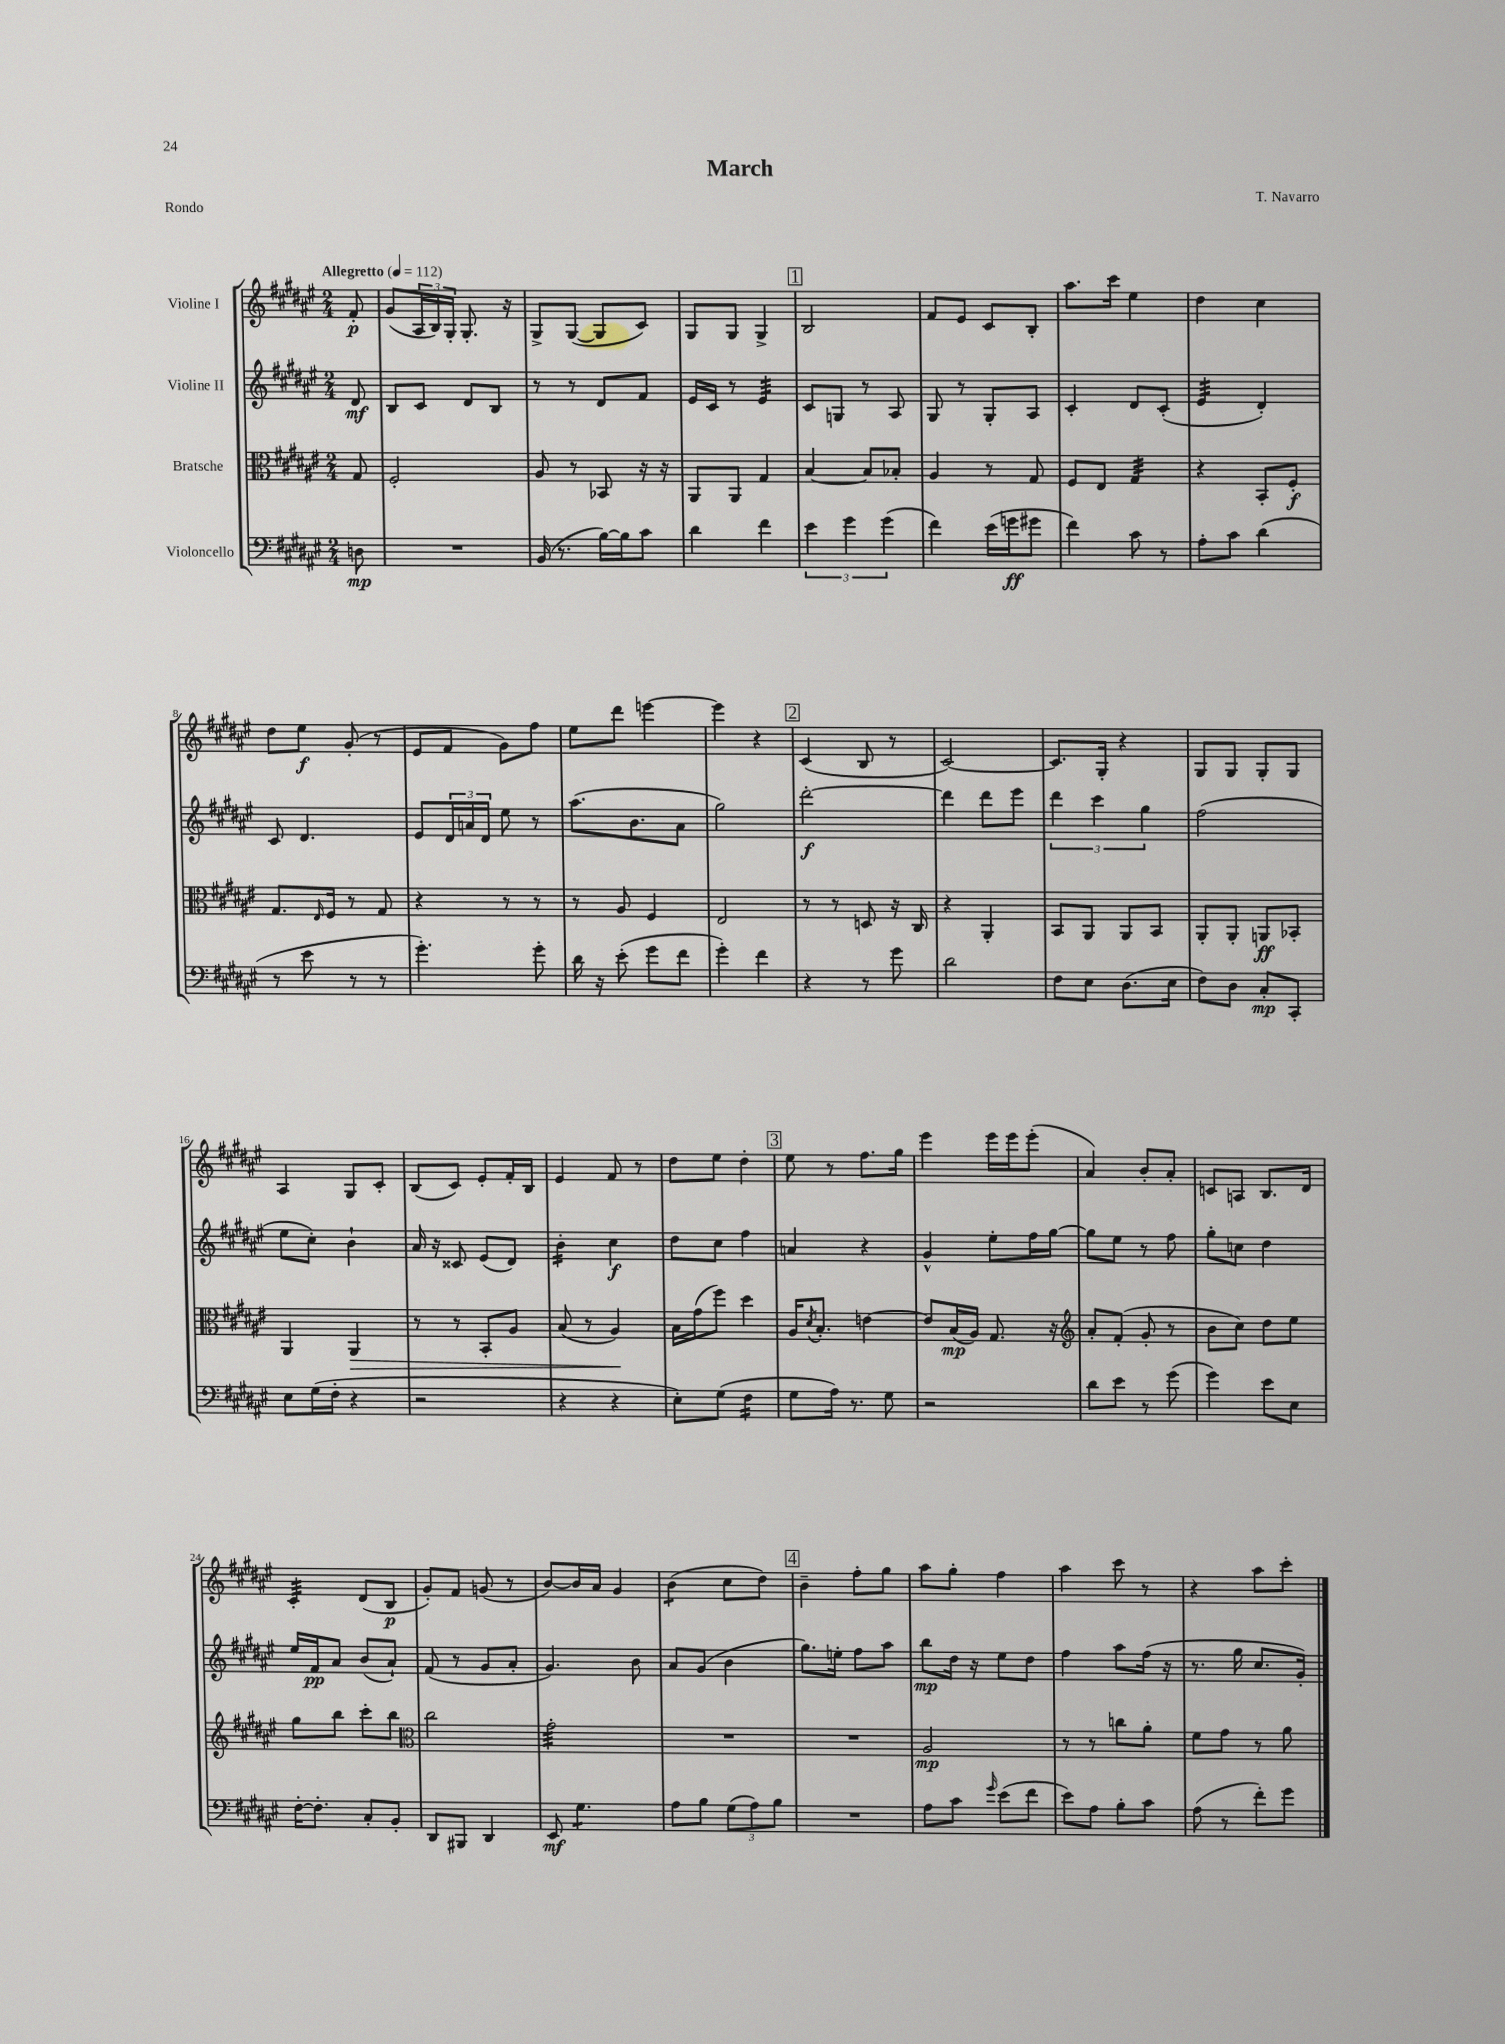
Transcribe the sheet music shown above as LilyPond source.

\header { title = "March" composer = "T. Navarro" piece = "Rondo" }
<<
\new StaffGroup <<
\new Staff = "s0" \with { instrumentName = "Violine I" } {
    \clef treble \key fis \major \numericTimeSignature \time 2/4 \partial 8 \tempo "Allegretto" 4 = 112
    fis'8-.\p |
    gis'8( \tuplet 3/2 { ais16 b16) gis16-. } gis8.-. r16 |
    gis8-> gis8~( gis8 cis'8) |
    gis8 gis8 gis4-> |
    \mark \markup { \box "1" } b2 |
    fis'8 eis'8 cis'8 b8-. |
    ais''8. cis'''16 eis''4 |
    dis''4 cis''4 |
    dis''8 eis''8\f gis'8-.( r8 |
    eis'8 fis'8 gis'8) fis''8 |
    eis''8 dis'''8 e'''4~ |
    e'''4 r4 |
    \mark \markup { \box "2" } cis'4( b8 r8 |
    cis'2~) |
    cis'8. gis16-. r4 |
    gis8 gis8 gis8-. gis8 |
    ais4 gis8 cis'8-. |
    b8( cis'8) eis'8-. fis'16-. b16 |
    eis'4 fis'8 r8 |
    dis''8 eis''8 dis''4-. |
    \mark \markup { \box "3" } eis''8 r8 fis''8. gis''16 |
    eis'''4 eis'''16 eis'''16 eis'''8-.( |
    ais'4) b'8-. ais'8-. |
    c'8 a8 b8. dis'16 |
    cis'4:32-. dis'8( b8\p |
    gis'8-.) fis'8 g'8( r8 |
    b'8~) b'16 ais'16 gis'4 |
    b'4:8( cis''8 dis''8) |
    \mark \markup { \box "4" } b'4-- fis''8-. gis''8 |
    ais''8 gis''8-. fis''4 |
    ais''4 cis'''8 r8 |
    r4 ais''8 cis'''8-. \bar "|." |
}
\new Staff = "s1" \with { instrumentName = "Violine II" } {
    \clef treble \key fis \major \numericTimeSignature \time 2/4 \partial 8
    dis'8\mf |
    b8 cis'8 dis'8 b8 |
    r8 r8 dis'8 fis'8 |
    eis'16 cis'16 r8 eis'4:32 |
    \mark \markup { \box "1" } cis'8 g8 r8 ais8 |
    gis8 r8 gis8-. ais8 |
    cis'4-. dis'8 cis'8-.( |
    eis'4:32 dis'4-.) |
    cis'8 dis'4. |
    eis'8 \tuplet 3/2 { dis'16 a'16 dis'16 } eis''8 r8 |
    ais''8.( b'8. ais'8 |
    gis''2) |
    \mark \markup { \box "2" } dis'''2~-.\f |
    dis'''4 dis'''8 eis'''8 |
    \tuplet 3/2 { dis'''4 cis'''4 gis''4 } |
    fis''2( |
    eis''8 cis''8-.) b'4-! |
    ais'16 r16 cisis'8 eis'8( dis'8) |
    b'4:16-. cis''4\f |
    dis''8 cis''8 fis''4 |
    \mark \markup { \box "3" } a'4 r4 |
    gis'4-^ eis''8-. fis''16 gis''16~ |
    gis''8 eis''8 r8 fis''8 |
    gis''8-. c''8 dis''4 |
    eis''16 fis'16\pp ais'8 b'8( ais'8-!) |
    fis'8( r8 gis'8 ais'8-. |
    gis'4.) b'8 |
    ais'8 gis'8( b'4 |
    \mark \markup { \box "4" } gis''8.) e''16-. fis''8 ais''8 |
    b''8\mp dis''16 r16 eis''8 dis''8 |
    fis''4 ais''8 fis''16( r16 |
    r8. gis''16 cis''8. gis'16-.) \bar "|." |
}
\new Staff = "s2" \with { instrumentName = "Bratsche" } {
    \clef alto \key fis \major \numericTimeSignature \time 2/4 \partial 8
    gis8 |
    fis2-. |
    ais8 r8 bes,8 r16 r16 |
    ais,8 ais,8 gis4 |
    \mark \markup { \box "1" } b4~ b8 bes8-. |
    ais4 r8 gis8 |
    fis8 eis8 gis4:32 |
    r4 b,8-. fis8-.\f |
    gis8. \grace { eis16 } fis16 r8 gis8 |
    r4 r8 r8 |
    r8 ais8 fis4 |
    eis2 |
    \mark \markup { \box "2" } r8 r8 d8 r16 cis16 |
    r4 ais,4-. |
    b,8 ais,8 ais,8 b,8 |
    ais,8-. ais,8-. a,8\ff bes,8-. |
    ais,4 ais,4\> |
    r8 r8 b,8-. ais8 |
    b8( r8 ais4\!) |
    b16 gis'16( fis''8) dis''4 |
    \mark \markup { \box "3" } ais16 \acciaccatura { dis'8 } b8.-. e'4~ |
    e'8 b16\mp( ais16) gis8. r16 |
    \clef treble ais'8-. fis'8-.( gis'8-. r8 |
    b'8 cis''8) dis''8 eis''8 |
    gis''8 b''8 cis'''8-. b''8 |
    \clef alto cis''2 |
    gis'2:32-. |
    R2 |
    \mark \markup { \box "4" } R2 |
    ais2\mp |
    r8 r8 c''8 ais'8-. |
    fis'8 gis'8 r8 ais'8 \bar "|." |
}
\new Staff = "s3" \with { instrumentName = "Violoncello" } {
    \clef bass \key fis \major \numericTimeSignature \time 2/4 \partial 8
    d8\mp |
    R2 |
    b,16( r8. b16~) b16 cis'8 |
    dis'4 fis'4 |
    \mark \markup { \box "1" } \tuplet 3/2 { eis'4 gis'4 gis'4( } |
    fis'4) eis'16( g'16\ff gis'8 |
    fis'4) cis'8 r8 |
    ais8-. cis'8 dis'4( |
    r8 eis'8 r8 r8 |
    gis'4.-.) gis'8-. |
    dis'16 r16 eis'8-.( gis'8 fis'8 |
    gis'4-.) fis'4 |
    \mark \markup { \box "2" } r4 r8 gis'8 |
    dis'2 |
    fis8 eis8 dis8.( eis16 |
    fis8) dis8 cis8-.\mp cis,8-. |
    eis8 gis16( fis16-. r4 |
    r2 |
    r4 r4 |
    eis8-.) gis8( fis4:16 |
    \mark \markup { \box "3" } gis8 ais16) r8. gis8 |
    r2 |
    dis'8 eis'8 r8 gis'8( |
    gis'4) eis'8 eis8 |
    fis16~-. fis8.-. cis8-. b,8-. |
    dis,8 bis,,8 dis,4 |
    eis,8\mf gis4.:8 |
    ais8 b8 \tuplet 3/2 { gis8( ais8) b8 } |
    \mark \markup { \box "4" } R2 |
    ais8 cis'8 \grace { gis'16 } eis'8( fis'8 |
    eis'8) ais8 b8-. cis'8 |
    ais8( r8 fis'8-.) gis'8 \bar "|." |
}
>>
>>
